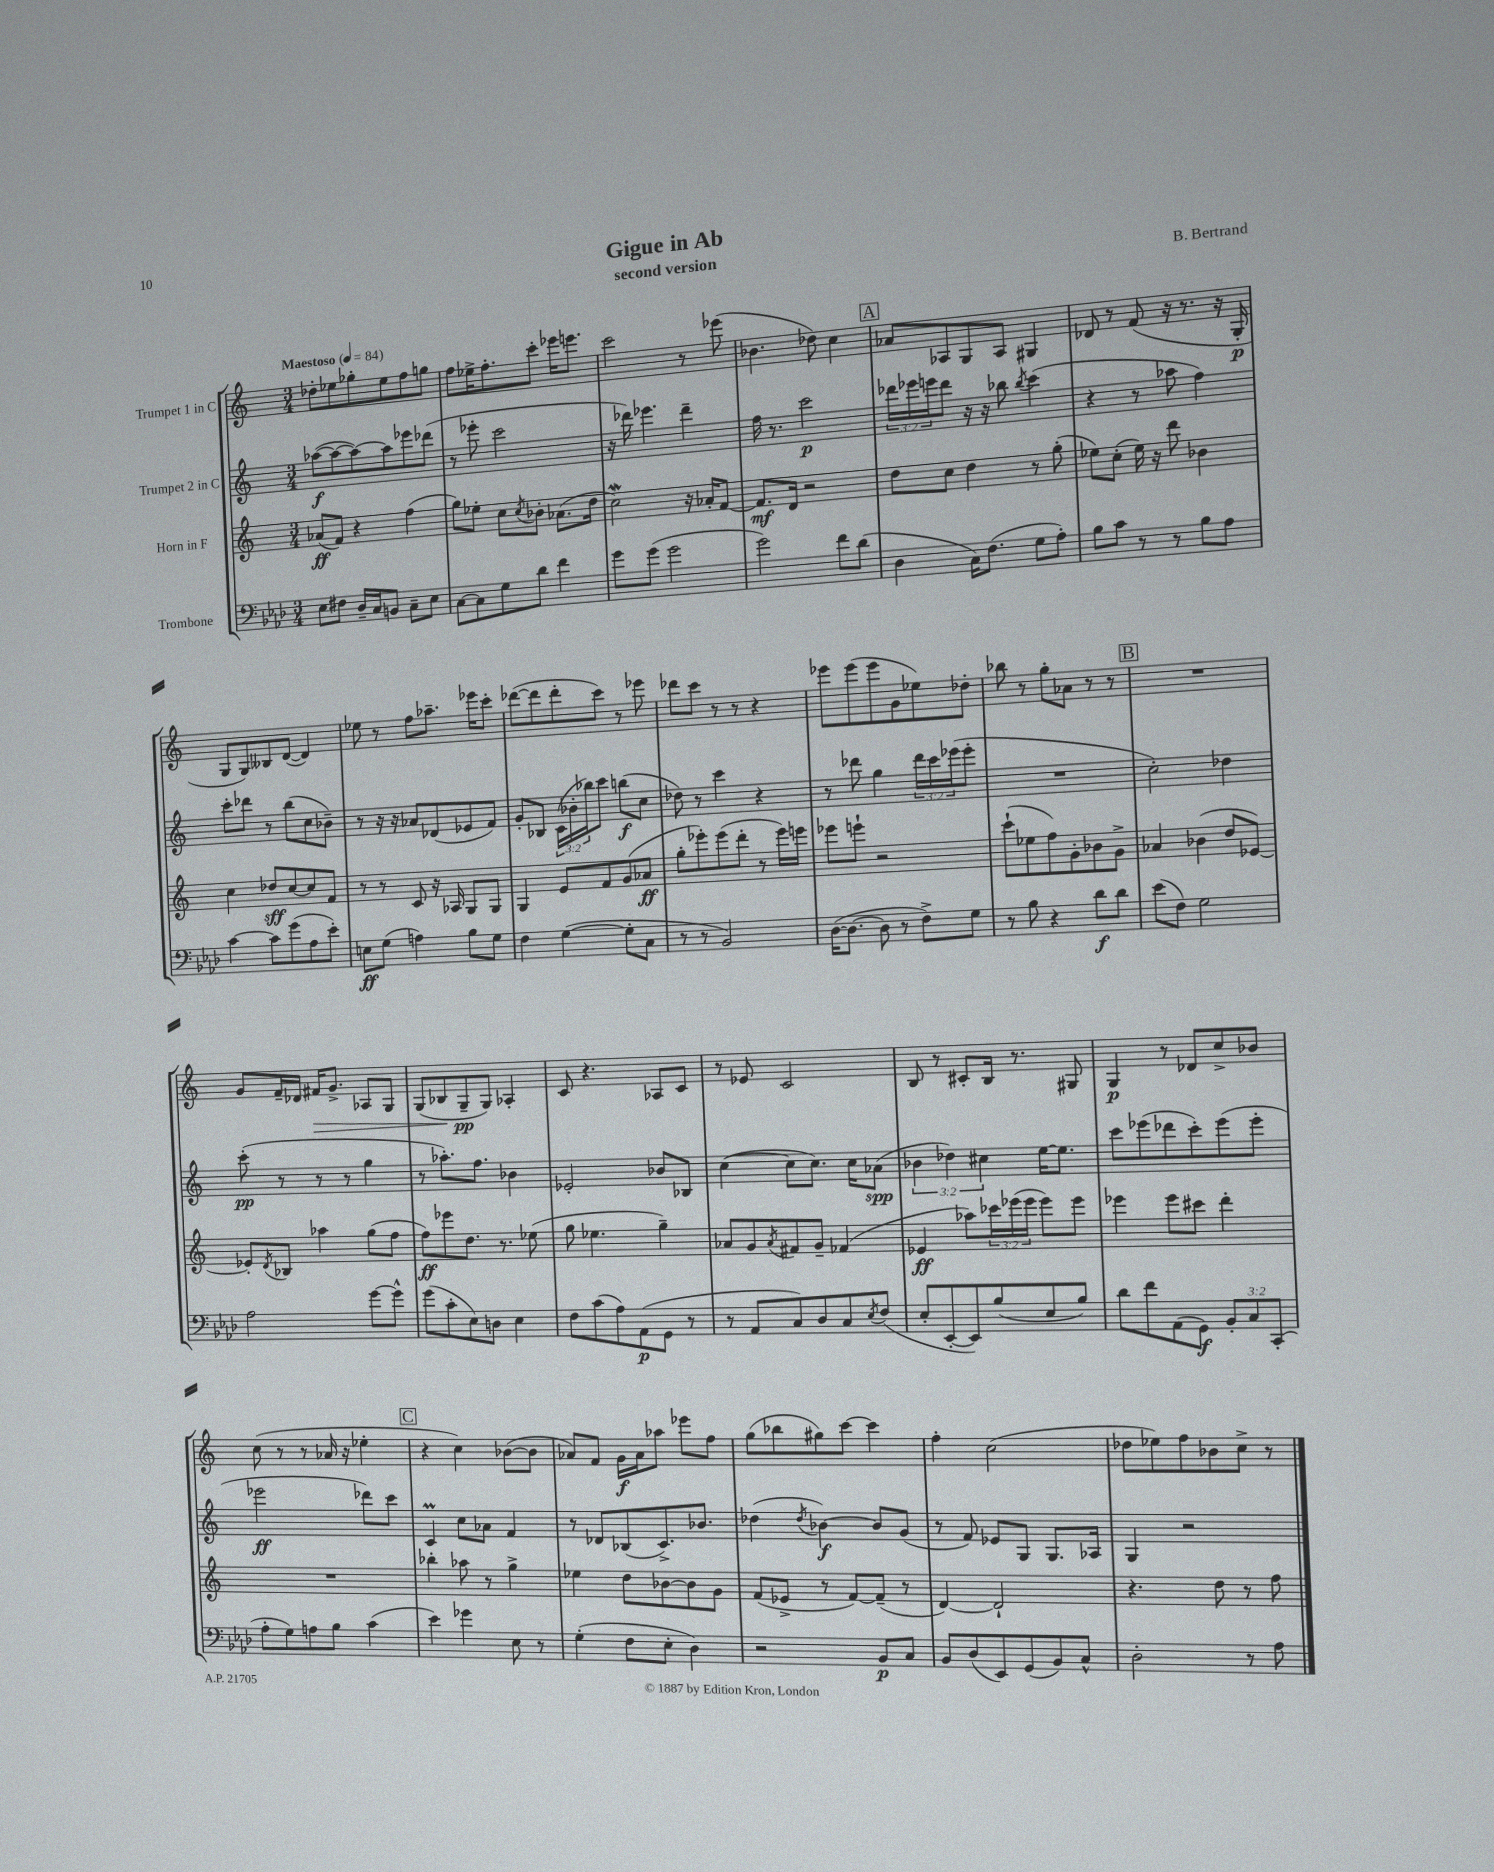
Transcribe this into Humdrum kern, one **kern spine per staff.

**kern	**dynam	**kern	**dynam	**kern	**dynam	**kern	**dynam
*part4	*part4	*part3	*part3	*part2	*part2	*part1	*part1
*staff4	*staff4	*staff3	*staff3	*staff2	*staff2	*staff1	*staff1
*I"Trombone	*	*I"Horn in F	*	*I"Trumpet 2 in C	*	*I"Trumpet 1 in C	*
*clefF4	*	*clefG2	*	*clefG2	*	*clefG2	*
*k[b-e-a-d-]	*	*k[]	*	*k[]	*	*k[]	*
*M3/4	*	*M3/4	*	*M3/4	*	*M3/4	*
*MM84	*	*MM84	*	*MM84	*	*MM84	*
=1	=1	=1	=1	=1	=1	=1	=1
!	!	!	!	!	!	!LO:TX:a:B:t=Maestoso	!
8E-\L	.	(8a-X/L	ff	([8aa-X\L	f	8dd-X'\L	.
8F#X\J	.	8f/J)	.	8aa-\_	.	8ee-X\	.
16D-~/LL	.	4r	.	8aa-\_)	.	8gg-X'\	.
16C/J	.	.	.	.	.	.	.
8BBn/J	.	.	.	8aa-\]	.	8ee-\	.
8C~\L	.	(4ff\	.	8eee-X\	.	8ff\	.
8E-\J	.	.	.	(8ddd-X\J	.	8ggn\J	.
=2	=2	=2	=2	=2	=2	=2	=2
[8C\L	.	8gg\L)	.	8r	.	8ff\L	.
8C\]	.	8ee-X'\J	.	8eee-X'\	.	16ee-X^\K	.
.	.	.	.	.	.	8.ff'\	.
8G\	.	8cc\L	.	2ccc\	.	.	.
.	.	8qcc/	.	.	.	.	.
8d-\J	.	8b-X'\J	.	.	.	8ccc'\J	.
4f\	.	(8.a-X\L	.	.	.	16eee-X\KL	.
.	.	.	.	.	.	8.eeen\J	.
.	.	16dd\Jk	.	.	.	.	.
=3	=3	=3	=3	=3	=3	=3	=3
8g\L	.	2ccw\)	.	16r	.	2ccc\	.
.	.	.	.	16ddd-X\)	.	.	.
(8g\J	.	.	.	4.eee-X\	.	.	.
2g\	.	.	.	.	.	.	.
.	.	16r	.	4ddd-~\	.	8r	.
.	.	16a-X'/KL	.	.	.	.	.
.	.	[8f/J	.	.	.	(8eee-X\	.
=4	=4	=4	=4	=4	=4	=4	=4
2g\)	.	8.f/L]	mf	16ff\	.	4.b-X\	.
.	.	.	.	8.r	.	.	.
.	.	16d/Jk	.	.	.	.	.
.	.	2r	.	2ccc\	p	.	.
.	.	.	.	.	.	8dd-X\)	.
8f\L	.	.	.	.	.	4cc\	.
(8d-\J	.	.	.	.	.	.	.
!!LO:REH:place=s1:t=A
=5	=5	=5	=5	=5	=5	=5	=5
4D-\	.	8dd\L	.	24ddd-X\LL	.	8a-X/L	.
.	.	.	.	24eee-X\	.	.	.
.	.	.	.	24eeen\J	.	.	.
.	.	8cc\J	.	8ddd-\J	.	8A-X/	.
16C\KL)	.	4dd\	.	16r	.	8G/	.
(8.F\J	.	.	.	16r	.	.	.
.	.	.	.	8bb-X\	.	8A-/J	.
.	.	.	.	8qbb-/	.	.	.
8G\L	.	8r	.	(4ccc\	.	4G#X/	.
8A-'\J)	.	(8gg'\	.	.	.	.	.
=6	=6	=6	=6	=6	=6	=6	=6
8B-\L	.	8ee-X\L)	.	4r	.	8d-X/	.
8c\J	.	(8cc'\J	.	.	.	8r	.
8r	.	16ee-\)	.	8r	.	(8f/	.
.	.	16r	.	.	.	.	.
8r	.	8ddd\	.	8aa-X\	.	16r	.
.	.	.	.	.	.	8.r	.
8B-\L	.	4b-X\	.	4ff\)	.	.	.
8A-\J	.	.	.	.	.	16r	.
.	.	.	.	.	.	16G'/	p
!!LO:LB:g=z
=7	=7	=7	=7	=7	=7	=7	=7
[4c\	.	4cc\	.	8ccc'\L	.	8G/L	.
.	.	.	.	8ddd-X\J	.	8G/)	.
8c\L]	.	8dd-X/L	sff	8r	.	8B--X/	.
(8g\	.	[8cc/	.	(8bb\L	.	([8d/J	.
8A-\	.	8cc/]	.	8cc\	.	4d/])	.
8e-'\J)	.	8f/J	.	8b-X~\J)	.	.	.
=8	=8	=8	=8	=8	=8	=8	=8
8En\L	ff	8r	.	8r	.	8ee-X\	.
(8G\J	.	8r	.	16r	.	8r	.
.	.	.	.	16r	.	.	.
4An\)	.	8c/	.	8a-X/L	.	8ff\L	.
.	.	16r	.	(8d-X/	.	8.aa-X~\J	.
.	.	16A-X/	.	.	.	.	.
8B-\L	.	8G/L	.	8e-X/	.	.	.
.	.	.	.	.	.	16eee-X\KL	.
8G\J	.	8G/J	.	8f/J)	.	8ccc'\J	.
=9	=9	=9	=9	=9	=9	=9	=9
4F\	.	4G/	.	8g'/L	.	([8ddd-X\L	.
.	.	.	.	8B-X/J	.	8ddd-\]	.
([4G\	.	8e/L	.	(24c\LL	.	8ddd-'\	.
.	.	.	.	24b-X'\	.	.	.
.	.	.	.	24bb-X\J)	.	.	.
.	.	8f/	.	8ccc\J	.	8ccc\J)	.
8G'\L]	.	(8g/	.	(8bbn\L	f	8r	.
8C\J	.	8a-X/J	ff	8cc\J	.	8eee-X\	.
=10	=10	=10	=10	=10	=10	=10	=10
8r	.	8gg'\L	.	8dd-X\)	.	8ddd-X\L	.
8r	.	8eee-X'\)	.	8r	.	8ccc\J	.
2BB-/)	.	(8eee-\	.	4ccc\	.	8r	.
.	.	8ddd'\J	.	.	.	8r	.
.	.	8r	.	4r	.	4r	.
.	.	16eee-\LL)	.	.	.	.	.
.	.	16eeen\JJ	.	.	.	.	.
=11	=11	=11	=11	=11	=11	=11	=11
([16D-\KL	.	8eee-X\L	.	8r	.	8eee-X\L	.
8.D-\J_	.	.	.	.	.	.	.
.	.	8eeen`\J	.	8ddd-X\	.	(8eee-\	.
8D-\]	.	2r	.	4gg\	.	8eee-\	.
8r	.	.	.	.	.	8g\	.
8F^\L)	.	.	.	24ddd-\LL	.	8ee-X\)	.
.	.	.	.	24ccc\	.	.	.
.	.	.	.	(24eee-X\J	.	.	.
8G\J	.	.	.	8eee-'\J	.	8dd-X'\J	.
=12	=12	=12	=12	=12	=12	=12	=12
8r	.	(8ccc`\L	.	2.r	.	8bb-X\	.
8B-\	.	8ee-X\	.	.	.	8r	.
4r	.	8ff\)	.	.	.	8gg'\L	.
.	.	8g'\	.	.	.	8a-X\J	.
8d-\L	f	8b-X\	.	.	.	8r	.
8d-\J	.	8g^\J	.	.	.	8r	.
!!LO:REH:place=s1:t=B
=13	=13	=13	=13	=13	=13	=13	=13
(8e-\L	.	4a-X/	.	2cc'\)	.	2.r	.
8F\J)	.	.	.	.	.	.	.
2G\	.	(4b-X\	.	.	.	.	.
.	.	8dd/L	.	4dd-X\	.	.	.
.	.	[8e-X/J)	.	.	.	.	.
!!LO:LB:g=z
=14	=14	=14	=14	=14	=14	=14	=14
2A-\	.	8e-X'/L]	.	(8ccc'\	pp	8g/L	.
.	.	8qd/	.	.	.	.	.
.	.	8B-X/J	.	8r	.	16f~/L	.
.	.	.	.	.	.	16d-X/JJ	.
!	!	!	!	!	!	!	!LO:HP:b
.	.	4aa-X\	.	8r	.	16f#X/KL	>
.	.	.	.	.	.	8.g^/J	.
.	.	.	.	8r	.	.	.
[8g\L	.	(8gg\L	.	4gg\	.	8A-X/L	.
8g^^\J]	.	8ff\J	.	.	.	8G/J	.
=15	=15	=15	=15	=15	=15	=15	=15
(8g\L	.	8ff\L)	ff	8r	.	(8G/L	.
8c'\	.	8eee-X\	.	8.aa-X'\L)	.	8B-X/	.
8E-\)	.	8.dd\J	.	.	.	8G~/	] pp
.	.	.	.	8.ff\J	.	.	.
8Dn\J	.	.	.	.	.	8G/J)	.
.	.	8.r	.	.	.	.	.
4E-\	.	.	.	4b-X\	.	4A-X'/	.
.	.	(8ee-X\	.	.	.	.	.
=16	=16	=16	=16	=16	=16	=16	=16
8F\L	.	8gg\	.	2e-X'/	.	8c/	.
(8c\	.	4.ee-X\	.	.	.	4.r	.
8A-\)	.	.	.	.	.	.	.
(8AA-\	p	.	.	.	.	.	.
8GG\J	.	4gg~\)	.	8b-X/L	.	8A-X/L	.
8r	.	.	.	8B-X/J	.	8c/J	.
=17	=17	=17	=17	=17	=17	=17	=17
8r	.	8a-X/L	.	([4cc\	.	8r	.
8AA-/L	.	8g/	.	.	.	8e-X/	.
.	.	8qa-/	.	.	.	.	.
8C/)	.	8f#X/	.	8cc\L]	.	2c/	.
8D-/	.	8g~/J	.	8.cc\J)	.	.	.
8C/	.	(4f-X/	.	.	.	.	.
.	.	.	.	16cc\KL	.	.	.
8qE-/	.	.	.	.	.	.	.
(8F/J	.	.	.	(8a-X\J	spp	.	.
=18	=18	=18	=18	=18	=18	=18	=18
8E-'/L	.	4e-X/	ff	6b-X\	.	8B/	.
[8EE-'/	.	.	.	.	.	8r	.
.	.	.	.	6dd-X\)	.	.	.
8EE-/])	.	8aa-X\L)	.	.	.	8c#X'/L	.
.	.	.	.	6cc#X\	.	.	.
(8B-/	.	24ccc-X\L	.	.	.	16B/Jk	.
.	.	(24eee-X\	.	.	.	.	.
.	.	.	.	.	.	8.r	.
.	.	24eee-\JJ	.	.	.	.	.
8E-/	.	8eee-\L)	.	[16ee\KL	.	.	.
.	.	.	.	8.ee\J]	.	.	.
8B-/J)	.	8eee-\J	.	.	.	8G#X/	.
=19	=19	=19	=19	=19	=19	=19	=19
8d-\L	.	4eee-X\	.	8ccc\L	.	4G/	p
8f\	.	.	.	(8eee-X\	.	.	.
(8AA-\	.	8eee-\L	.	8ddd-X\	.	8r	.
8GG\J)	f	8ccc#X\J	.	8ccc'\)	.	8d-X/L	.
12BB-'/L	.	4ddd'\	.	(8eee-\	.	8cc^/	.
12C/	.	.	.	.	.	.	.
.	.	.	.	8eee-'\J	.	8b-X/J	.
(12CC'/J	.	.	.	.	.	.	.
!!LO:LB:g=z
=20	=20	=20	=20	=20	=20	=20	=20
8A-'\L	.	2.r	.	2eee-X\	ff	(8cc\	.
8G\)	.	.	.	.	.	8r	.
8An\	.	.	.	.	.	8r	.
8B-\J	.	.	.	.	.	16a-X/	.
.	.	.	.	.	.	16r	.
(4c\	.	.	.	8ddd-X\L)	.	4ee-X'\	.
.	.	.	.	8ccc\J	.	.	.
!!LO:REH:place=s1:t=C
=21	=21	=21	=21	=21	=21	=21	=21
4e-\)	.	4bb-X'\	.	4cM/	.	4r	.
4g-X\	.	8aa-X\	.	8cc\L	.	4cc\)	.
.	.	8r	.	8a-X\J	.	.	.
8E-\	.	4gg^\	.	4f/	.	([8b-X\L	.
8r	.	.	.	.	.	8b-\J]	.
=22	=22	=22	=22	=22	=22	=22	=22
(4G'\	.	4ee-X\	.	8r	.	8a-X/L)	.
.	.	.	.	8d-X/L	.	8f/J	.
8F\L	.	8dd\L	.	(8B-X/	.	16g\LL	f
.	.	.	.	.	.	16a-\J	.
8E-'\J	.	[8b-X\	.	8.c^/)	.	8aa-X\J	.
4D-\)	.	8b-\]	.	.	.	8eee-X\L	.
.	.	.	.	8.b-X/J	.	.	.
.	.	8g\J	.	.	.	8ff\J	.
=23	=23	=23	=23	=23	=23	=23	=23
2r	.	(8f/L	.	(4dd-X\	.	(8gg\L	.
.	.	8e-X^/J	.	.	.	8bb-X\	.
.	.	.	.	8qdd-/	.	.	.
.	.	8r	.	[4b-X\)	f	8gg#X\)	.
.	.	[8f/L)	.	.	.	[8ccc\J	.
8BB-/L	p	(8f~/J]	.	8b-/L]	.	4ccc\]	.
8C/J	.	8r	.	(8g/J	.	.	.
=24	=24	=24	=24	=24	=24	=24	=24
8BB-/L	.	[4d/)	.	8r	.	4ff'\	.
(8D-/	.	.	.	8f/)	.	.	.
8EE-/)	.	2d`/]	.	8e-X/L	.	(2cc\	.
(8GG/	.	.	.	8G/J	.	.	.
8BB-/)	.	.	.	8.G/L	.	.	.
8C^^/J	.	.	.	.	.	.	.
.	.	.	.	16A-X/Jk	.	.	.
=25	=25	=25	=25	=25	=25	=25	=25
2D-'\	.	4.r	.	4G/	.	8dd-X\L	.
.	.	.	.	.	.	8ee-X\)	.
.	.	.	.	2r	.	8ff\	.
.	.	8dd\	.	.	.	8b-X\	.
8r	.	8r	.	.	.	8cc^\J	.
8A-\	.	8ff\	.	.	.	8r	.
==	==	==	==	==	==	==	==
*-	*-	*-	*-	*-	*-	*-	*-
